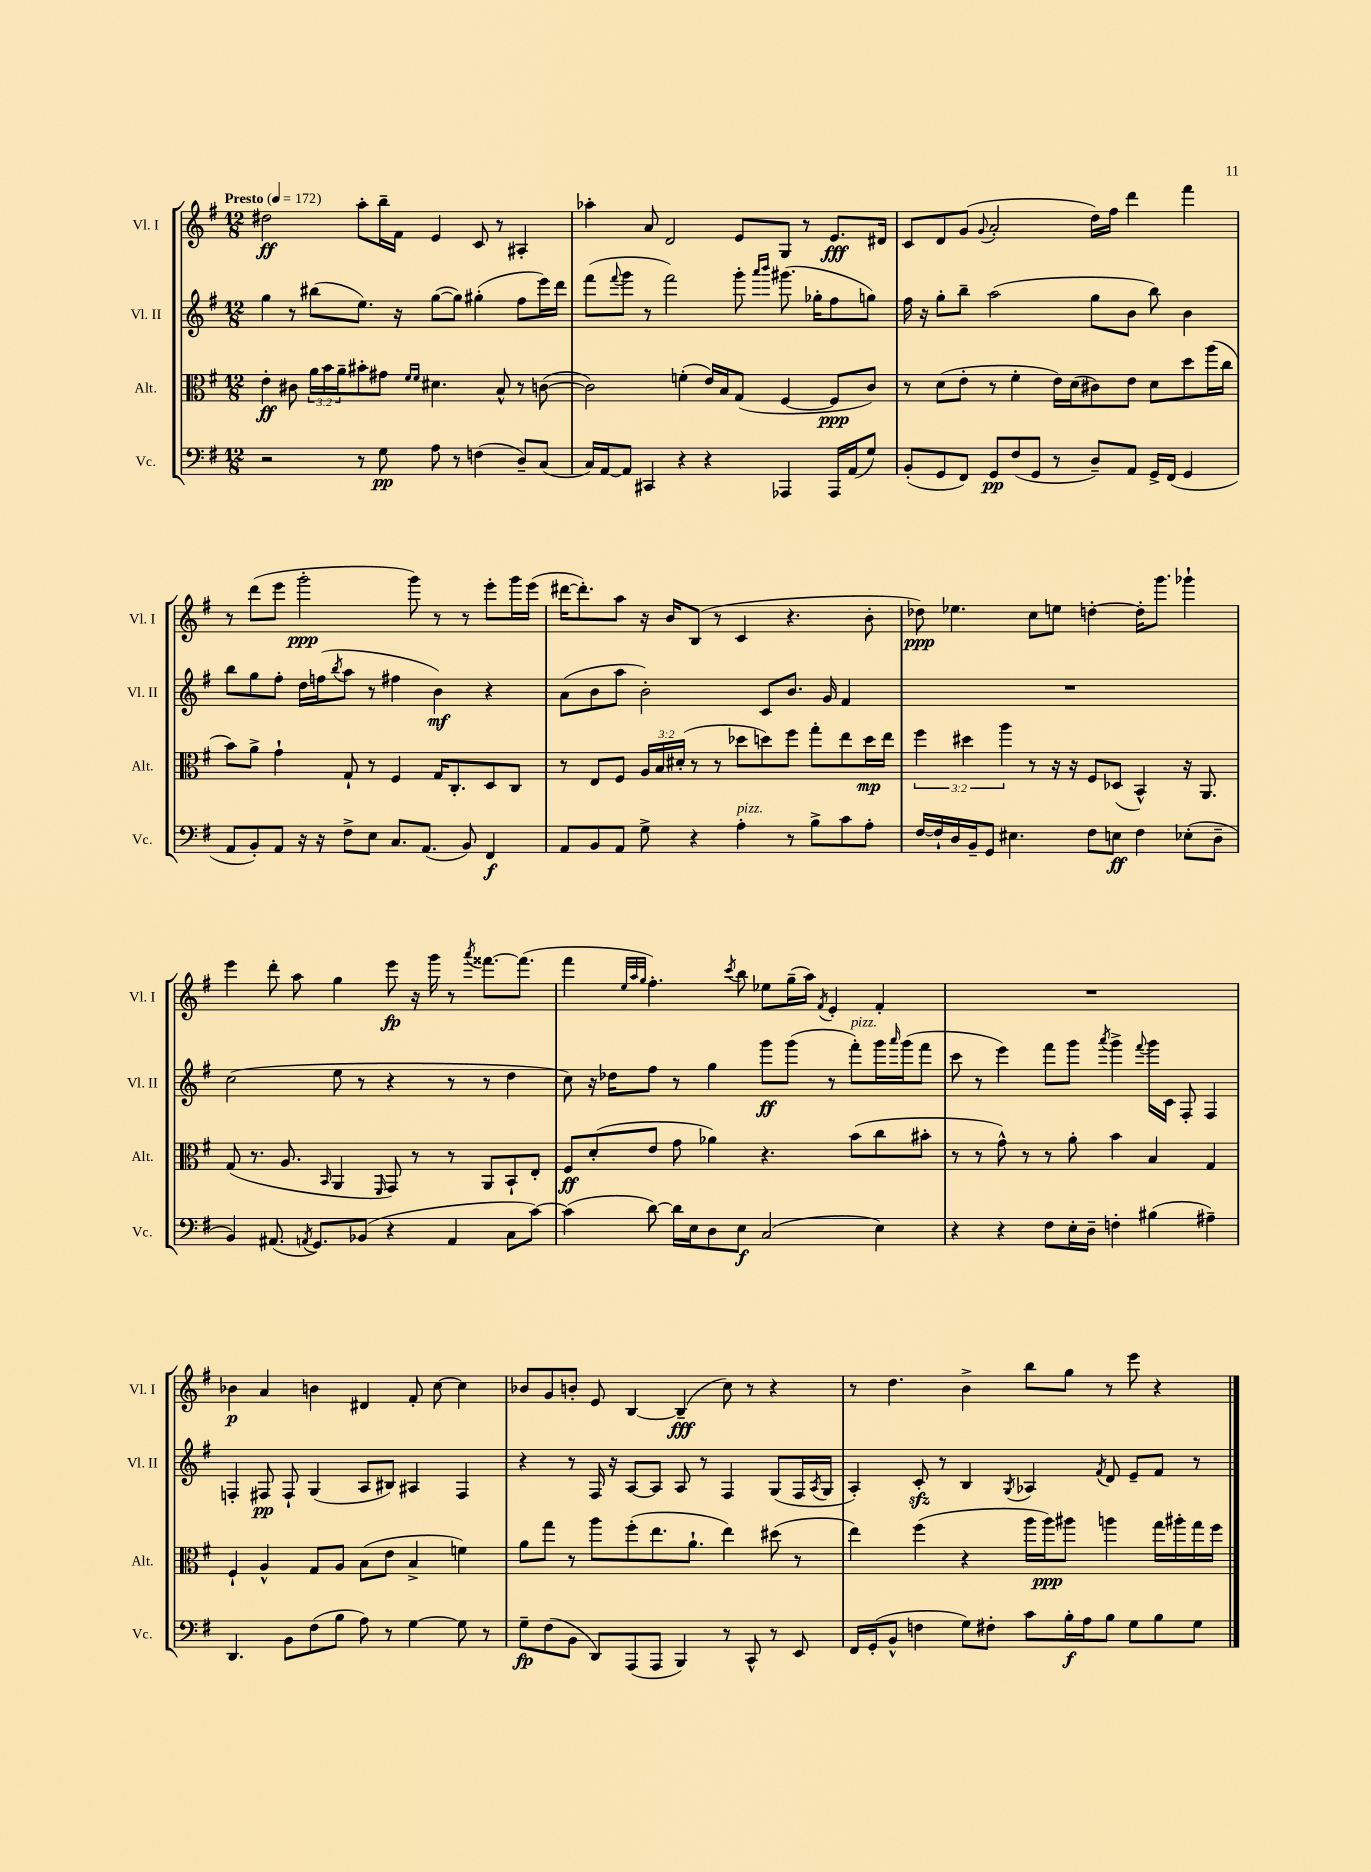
<<
\new StaffGroup <<
\new Staff = "s0" \with { instrumentName = "Vl. I" shortInstrumentName = "Vl. I" } {
    \clef treble \key g \major \numericTimeSignature \time 12/8 \tempo "Presto" 4 = 172
    dis''2\ff a''8-. b''16-- fis'16 e'4 c'8 r8 ais4-. |
    aes''4-. a'8 d'2 e'8 g8 r8 e'8.\fff dis'16 |
    c'8 d'8 g'8( \appoggiatura { g'8 } a'2-. d''16) fis''16 d'''4 fis'''4 |
    r8 d'''8( e'''8 g'''2-.\ppp g'''8) r8 r8 e'''8-. g'''16 e'''16( |
    dis'''16~ dis'''8.-.) a''8 r16 b'16 b8( r8 c'4 r4. b'8-. |
    des''8\ppp) ees''4. c''8 e''8 d''4~-. d''16-. g'''8. ges'''4-! |
    e'''4 d'''8-. a''8 g''4 e'''8\fp r16 g'''16 r8 \acciaccatura { a'''8 } fisis'''8.~ fisis'''8.( |
    fis'''4 \grace { e''32 a''32 g''32 } fis''4.-.) \acciaccatura { c'''8 } b''8 ees''8 g''16--( a''16) \acciaccatura { fis'8 } e'4-. fis'4-. |
    R1. |
    bes'4\p a'4 b'4 dis'4 fis'8-. c''8~ c''4 |
    bes'8 g'8 b'8-. e'8 b4~ b4--\fff( c''8) r8 r4 |
    r8 d''4. b'4-> b''8 g''8 r8 e'''8 r4 \bar "|." |
}
\new Staff = "s1" \with { instrumentName = "Vl. II" shortInstrumentName = "Vl. II" } {
    \clef treble \key g \major \numericTimeSignature \time 12/8
    g''4 r8 bis''8( e''8.) r16 g''8~( g''8) gis''4-.( fis''8 e'''16) d'''16 |
    fis'''8( \appoggiatura { fis'''8 } g'''8 r8 fis'''2) g'''8-. \grace { a'''16 b'''16 } gis'''8.( ges''16-. fis''8 g''8) |
    fis''16 r16 g''8-. b''8-- a''2( g''8 b'8 b''8) b'4 |
    b''8 g''8 fis''8-. d''16 f''16( \acciaccatura { b''8 } a''8 r8 fis''4 b'4\mf) r4 |
    a'8( b'8 a''8 b'2-.) c'8 b'8. g'16 fis'4 |
    R1. |
    c''2( e''8 r8 r4 r8 r8 d''4 |
    c''8) r16 des''16 fis''8 r8 g''4 g'''8\ff g'''8( r8 fis'''8-.^\markup { \italic "pizz." }) g'''16 \grace { a'''16 } g'''16( fis'''8 |
    c'''8 r8 e'''4) fis'''8 g'''8 \acciaccatura { a'''8 } g'''4-> \appoggiatura { fis'''8 } g'''16 c'16 fis8-. fis4 |
    f4-. fis8\pp fis8-! g4( a8 bis8) ais4 fis4 |
    r4 r8 fis16 r16 a8~ a8 a8 r8 fis4 g8( fis16 \acciaccatura { a8 } g16 |
    a4-.) c'8-.\sfz r8 b4 \acciaccatura { g8 } aes4 \acciaccatura { fis'8 } d'8 e'8-- fis'8 r8 \bar "|." |
}
\new Staff = "s2" \with { instrumentName = "Alt." shortInstrumentName = "Alt." } {
    \clef alto \key g \major \numericTimeSignature \time 12/8 \override Staff.TupletNumber.text = #tuplet-number::calc-fraction-text
    e'4-.\ff cis'8 \tuplet 3/2 { a'16 b'16 a'16-- } bis'8-. gis'8 \grace { fis'16 fis'16 } dis'4. b8-^ r8 c'8~( |
    c'2) f'4-.( e'16) b16 g8( fis4~ fis8\ppp c'8) |
    r8 d'8( e'8-. r8 fis'4-. e'16) d'16( cis'8) e'8 d'8 d''8 a''16( c''16 |
    b'8) a'8-> g'4-! g8-! r8 fis4 g16 c8.-. d8 c8 |
    r8 e8 fis8 \tuplet 3/2 { a16 b16 dis'16-.( } r8 r8 des''8 d''8) fis''8 g''8-. e''8 d''16\mp e''16 |
    \tuplet 3/2 { fis''4 dis''4 a''4 } r8 r16 r16 fis8 des8( b,4-^) r16 a,8. |
    g8( r8. a8. \grace { b,16 } a,4 \grace { fis,16 } g,8) r8 r8 a,8 b,8-! e8-. |
    fis8\ff d'8-.( e'8 g'8 aes'4) r4. b'8( c''8 bis'8-. |
    r8 r8 g'8-^) r8 r8 a'8-. b'4 b4 g4 |
    fis4-! a4-^ g8 a8 b8( e'8 b4-> f'4) |
    a'8 g''8 r8 a''8 fis''8-.( e''8. a'8.-! e''4) dis''8( r8 |
    e''4) fis''4( r4 a''16 a''16\ppp) ais''8 a''4 g''16 ais''16-. g''16 fis''16 \bar "|." |
}
\new Staff = "s3" \with { instrumentName = "Vc." shortInstrumentName = "Vc." } {
    \clef bass \key g \major \numericTimeSignature \time 12/8
    r2 r8 g8\pp a8 r8 f4( d8--) c8( |
    c16) a,16~ a,8 cis,4 r4 r4 aes,,4 aes,,16 a,16( g8) |
    b,8-.( g,8 fis,8) g,8\pp fis8( g,8 r8 d8--) a,8 g,16-> fis,16( g,4 |
    a,8 b,8-.) a,8 r16 r16 fis8-> e8 c8. a,8.( b,8) fis,4\f |
    a,8 b,8 a,8 g8-> r4 a4-.^\markup { \italic "pizz." } r8 b8-> c'8 a8-. |
    fis16~ fis16-! d16 b,16-- g,8 eis4. fis8 e8\ff fis4 ees8-.( d8-- |
    b,4) ais,8.( \acciaccatura { a,8 } g,8.) bes,8( r4 a,4 c8 c'8~) |
    c'4( d'8~) d'16 e16 d8 e8\f c2( e4) |
    r4 r4 fis8 e16-. d16-- f4-. bis4( ais4--) |
    d,4. b,8 fis8( b8 a8) r8 g4~ g8 r8 |
    g8--\fp fis8( b,8 d,8) a,,8( a,,8 b,,4) r8 c,8-^ r8 e,8 |
    fis,16 g,16-.( b,8-^ f4 g8) fis8-. c'8 b16-.\f a16 b8 g8 b8 g8 \bar "|." |
}
>>
>>
\layout { \context { \Score \remove "Bar_number_engraver" } }
